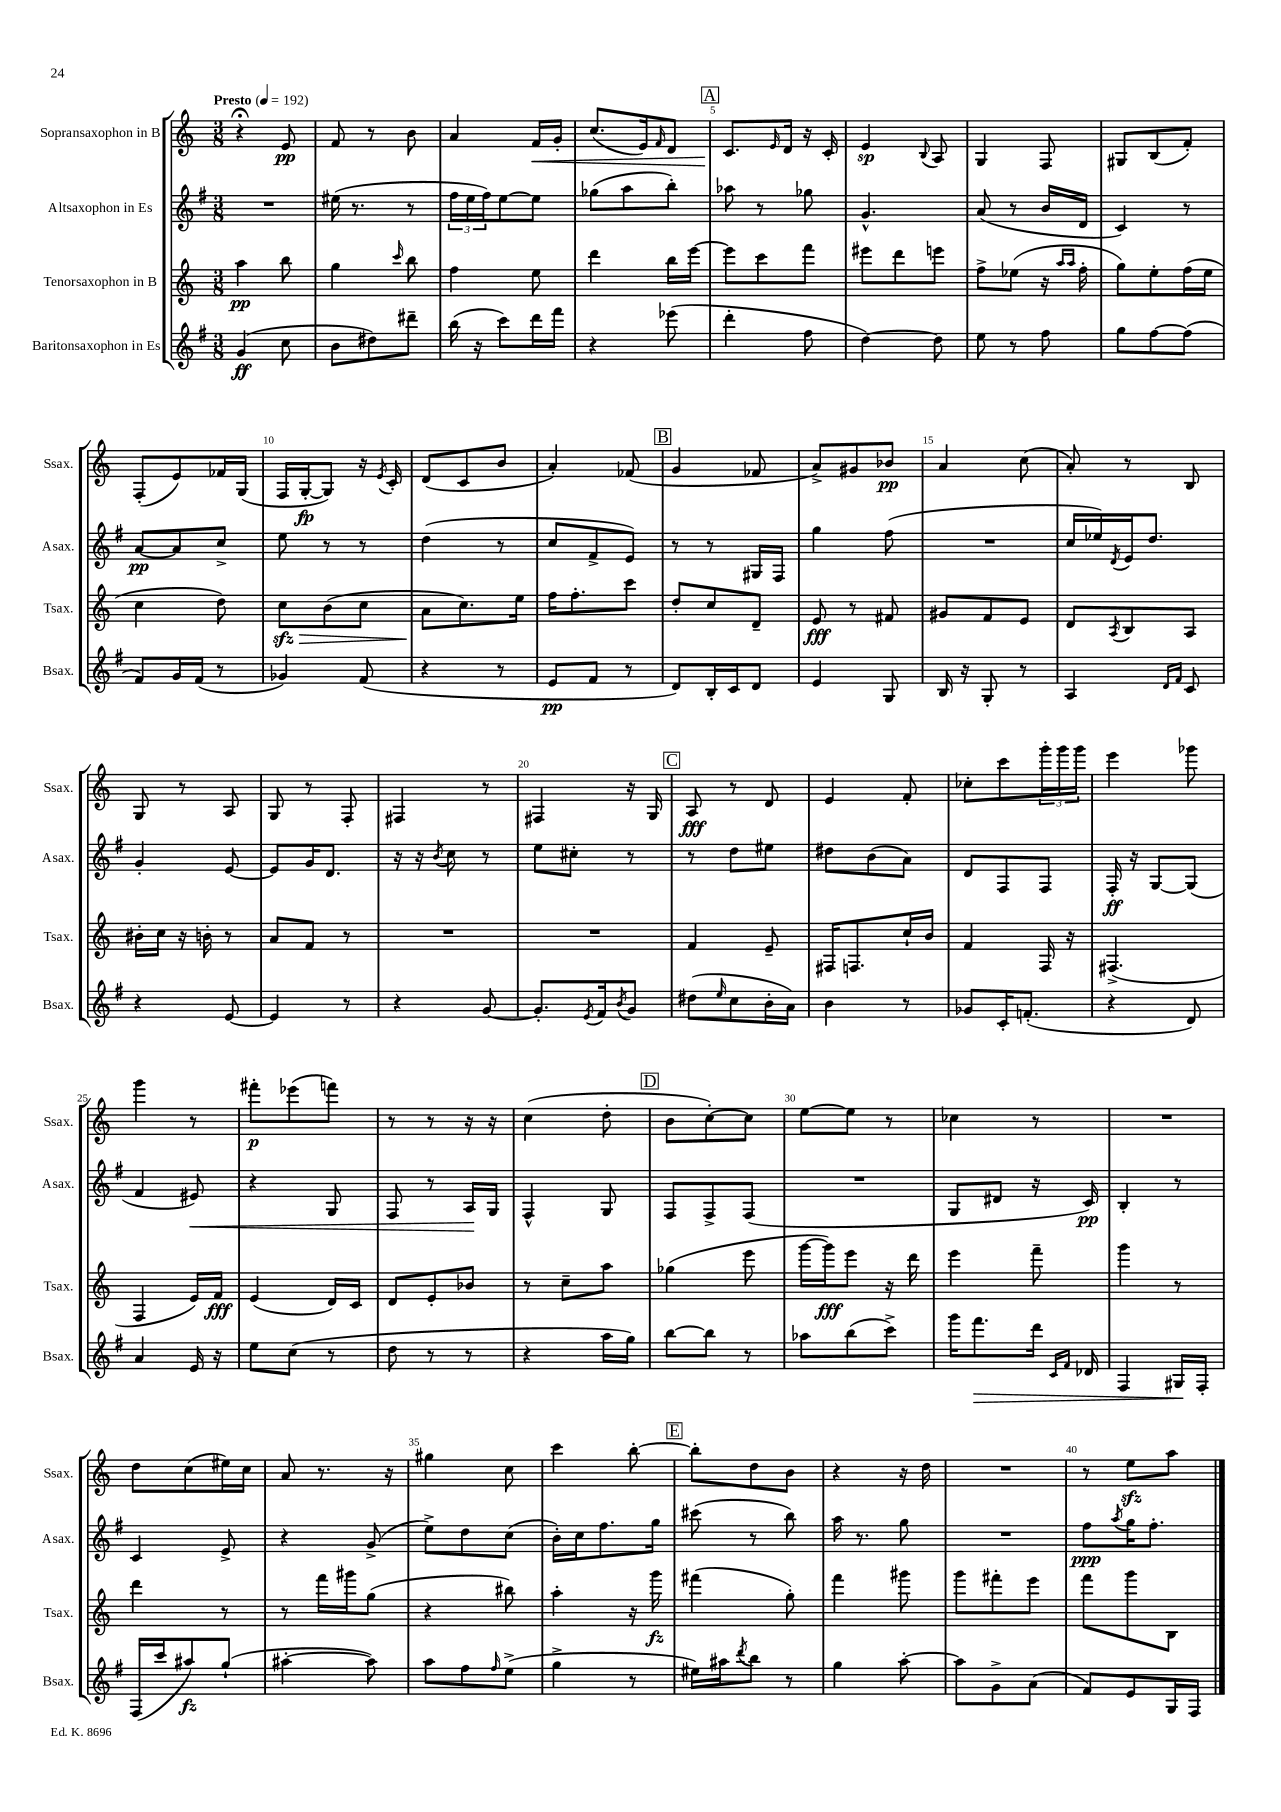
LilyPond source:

<<
\new StaffGroup <<
\new Staff = "s0" \with { instrumentName = "Sopransaxophon in B" shortInstrumentName = "Ssax." } {
    \clef treble \key c \major \numericTimeSignature \time 3/8 \tempo "Presto" 4 = 192
    r4\fermata e'8\pp |
    f'8 r8 b'8 |
    a'4 f'16\< g'16-. |
    c''8.( e'16) \grace { f'16 } d'8 |
    \mark \markup { \box "A" } c'8.\! \grace { e'16 } d'16 r16 c'16-. |
    e'4\sp \appoggiatura { b8 } a8 |
    g4 f8 |
    gis8 b8( f'8-.) |
    f8-.( e'8) fes'16 g16( |
    f16 g16~-.\fp g8) r16 \acciaccatura { e'8 } c'16-. |
    d'8( c'8 b'8 |
    a'4-.) fes'8( |
    \mark \markup { \box "B" } g'4 fes'8 |
    a'8->) gis'8 bes'8\pp |
    a'4 c''8( |
    a'8-.) r8 b8 |
    g8 r8 a8 |
    g8 r8 f8-. |
    fis4 r8 |
    fis4 r16 g16 |
    \mark \markup { \box "C" } a8\fff r8 d'8 |
    e'4 f'8-. |
    ces''8-. c'''8 \tuplet 3/2 { g'''16-. g'''16 g'''16 } |
    e'''4 ges'''8 |
    g'''4 r8 |
    fis'''8-.\p ees'''8( f'''8) |
    r8 r8 r16 r16 |
    c''4( d''8-. |
    \mark \markup { \box "D" } b'8 c''8~-.) c''8 |
    e''8~ e''8 r8 |
    ces''4 r8 |
    R4. |
    d''8 c''8( eis''16) c''16 |
    a'8 r8. r16 |
    gis''4 c''8 |
    c'''4 b''8~-. |
    \mark \markup { \box "E" } b''8-. d''8 b'8 |
    r4 r16 d''16 |
    R4. |
    r8 e''8\sfz a''8 \bar "|." |
}
\new Staff = "s1" \with { instrumentName = "Altsaxophon in Es" shortInstrumentName = "Asax." } {
    \clef treble \key g \major \numericTimeSignature \time 3/8
    R4. |
    eis''16( r8. r8 |
    \tuplet 3/2 { fis''16 e''16 fis''16) } e''8~ e''8 |
    ges''8( a''8 b''8-.) |
    \mark \markup { \box "A" } aes''8 r8 ges''8 |
    g'4.-^ |
    a'8( r8 b'16 d'16 |
    c'4) r8 |
    a'8~\pp a'8 c''8-> |
    e''8 r8 r8 |
    d''4( r8 |
    c''8 fis'8-> e'8) |
    \mark \markup { \box "B" } r8 r8 gis16 fis16 |
    g''4 fis''8( |
    R4. |
    c''16 ees''16) \acciaccatura { d'8 } e'16 d''8. |
    g'4-. e'8~ |
    e'8 g'16 d'8. |
    r16 r16 \acciaccatura { b'8 } c''8 r8 |
    e''8 cis''8-. r8 |
    \mark \markup { \box "C" } r8 d''8 eis''8 |
    dis''8 b'8( a'8) |
    d'8 fis8 fis8 |
    fis16-.\ff r16 g8~ g8( |
    fis'4 eis'8\<) |
    r4 g8 |
    fis8 r8 a16\! g16 |
    fis4-^ g8 |
    \mark \markup { \box "D" } fis8 fis8-> fis8( |
    R4. |
    g8 dis'8 r16 c'16\pp) |
    b4-. r8 |
    c'4 e'8-> |
    r4 g'8->( |
    e''8->) d''8 c''8( |
    b'16-.) c''16 fis''8. g''16 |
    \mark \markup { \box "E" } cis'''8( r8 b''8) |
    a''16 r8. g''8 |
    R4. |
    fis''8\ppp \acciaccatura { a''8 } g''16 fis''8.-. \bar "|." |
}
\new Staff = "s2" \with { instrumentName = "Tenorsaxophon in B" shortInstrumentName = "Tsax." } {
    \clef treble \key c \major \numericTimeSignature \time 3/8
    a''4\pp b''8 |
    g''4 \grace { c'''16 } b''8 |
    f''4 e''8 |
    d'''4 b''16 e'''16~ |
    \mark \markup { \box "A" } e'''8 c'''8 f'''8 |
    eis'''8 d'''8 e'''8 |
    f''8-> ees''8( r16 \grace { a''16 a''16 } f''16-. |
    g''8) e''8-. f''16( e''16 |
    c''4 d''8) |
    c''8\sfz\> b'8( c''8 |
    a'8\! c''8.) e''16 |
    f''16 f''8.-. c'''8 |
    \mark \markup { \box "B" } d''8-. c''8 d'8-- |
    e'8\fff r8 fis'8 |
    gis'8 f'8 e'8 |
    d'8 \acciaccatura { a8 } b8 a8 |
    bis'16-. c''16 r16 b'16-. r8 |
    a'8 f'8 r8 |
    R4. |
    R4. |
    \mark \markup { \box "C" } f'4 e'8-- |
    fis16 f8. c''16-! b'16 |
    f'4 f16 r16 |
    fis4.->( |
    f4 e'16) f'16\fff |
    e'4( d'16) c'16 |
    d'8 e'8-. bes'8 |
    r8 c''8-- a''8 |
    \mark \markup { \box "D" } ges''4( e'''8 |
    g'''16~ g'''16\fff) e'''8 r16 d'''16 |
    e'''4 f'''8-- |
    g'''4 r8 |
    d'''4 r8 |
    r8 f'''16 gis'''16 g''8( |
    r4 bis''8) |
    a''4-. r16 g'''16\fz |
    \mark \markup { \box "E" } fis'''4( g''8-.) |
    f'''4 gis'''8 |
    g'''8 fis'''8-. e'''8 |
    f'''8 g'''8 b8 \bar "|." |
}
\new Staff = "s3" \with { instrumentName = "Baritonsaxophon in Es" shortInstrumentName = "Bsax." } {
    \clef treble \key g \major \numericTimeSignature \time 3/8
    g'4\ff( c''8 |
    b'8 dis''8) dis'''8-- |
    b''16( r16 c'''8) d'''16 fis'''16 |
    r4 ees'''8( |
    \mark \markup { \box "A" } d'''4-. fis''8 |
    d''4~) d''8 |
    e''8 r8 fis''8 |
    g''8 fis''8~ fis''8( |
    fis'8) g'16 fis'16( r8 |
    ges'4) fis'8( |
    r4 r8 |
    e'8\pp fis'8 r8 |
    \mark \markup { \box "B" } d'8) b16-. c'16 d'8 |
    e'4 g8 |
    b16 r16 g8-. r8 |
    a4 \grace { d'16 fis'16 } c'8 |
    r4 e'8~ |
    e'4 r8 |
    r4 g'8~ |
    g'8.-. \acciaccatura { e'8 } fis'16 \acciaccatura { b'8 } g'8 |
    \mark \markup { \box "C" } dis''8( \grace { e''16 } c''8 b'16-. a'16) |
    b'4 r8 |
    ges'8 c'16-. f'8.-.( |
    r4 d'8) |
    a'4 e'16 r16 |
    e''8 c''8( r8 |
    d''8 r8 r8 |
    r4 a''16 g''16) |
    \mark \markup { \box "D" } b''8~ b''8 r8 |
    aes''8 b''8( c'''8->) |
    g'''16 fis'''8.\> d'''16 \grace { c'16 fis'16 } des'16 |
    fis4 gis16\! fis16-. |
    fis16( c'''16 ais''8\fz) g''8-!( |
    ais''4~-. ais''8) |
    a''8 fis''8 \grace { fis''16 } e''8->( |
    g''4-> r8 |
    \mark \markup { \box "E" } eis''16) ais''16 \acciaccatura { d'''8 } b''8 r8 |
    g''4 a''8~-. |
    a''8 g'8-> a'8( |
    fis'8) e'8 g16 fis16 \bar "|." |
}
>>
>>
\layout { \context { \Score \override BarNumber.break-visibility = ##(#f #t #t) barNumberVisibility = #(every-nth-bar-number-visible 5) } }
